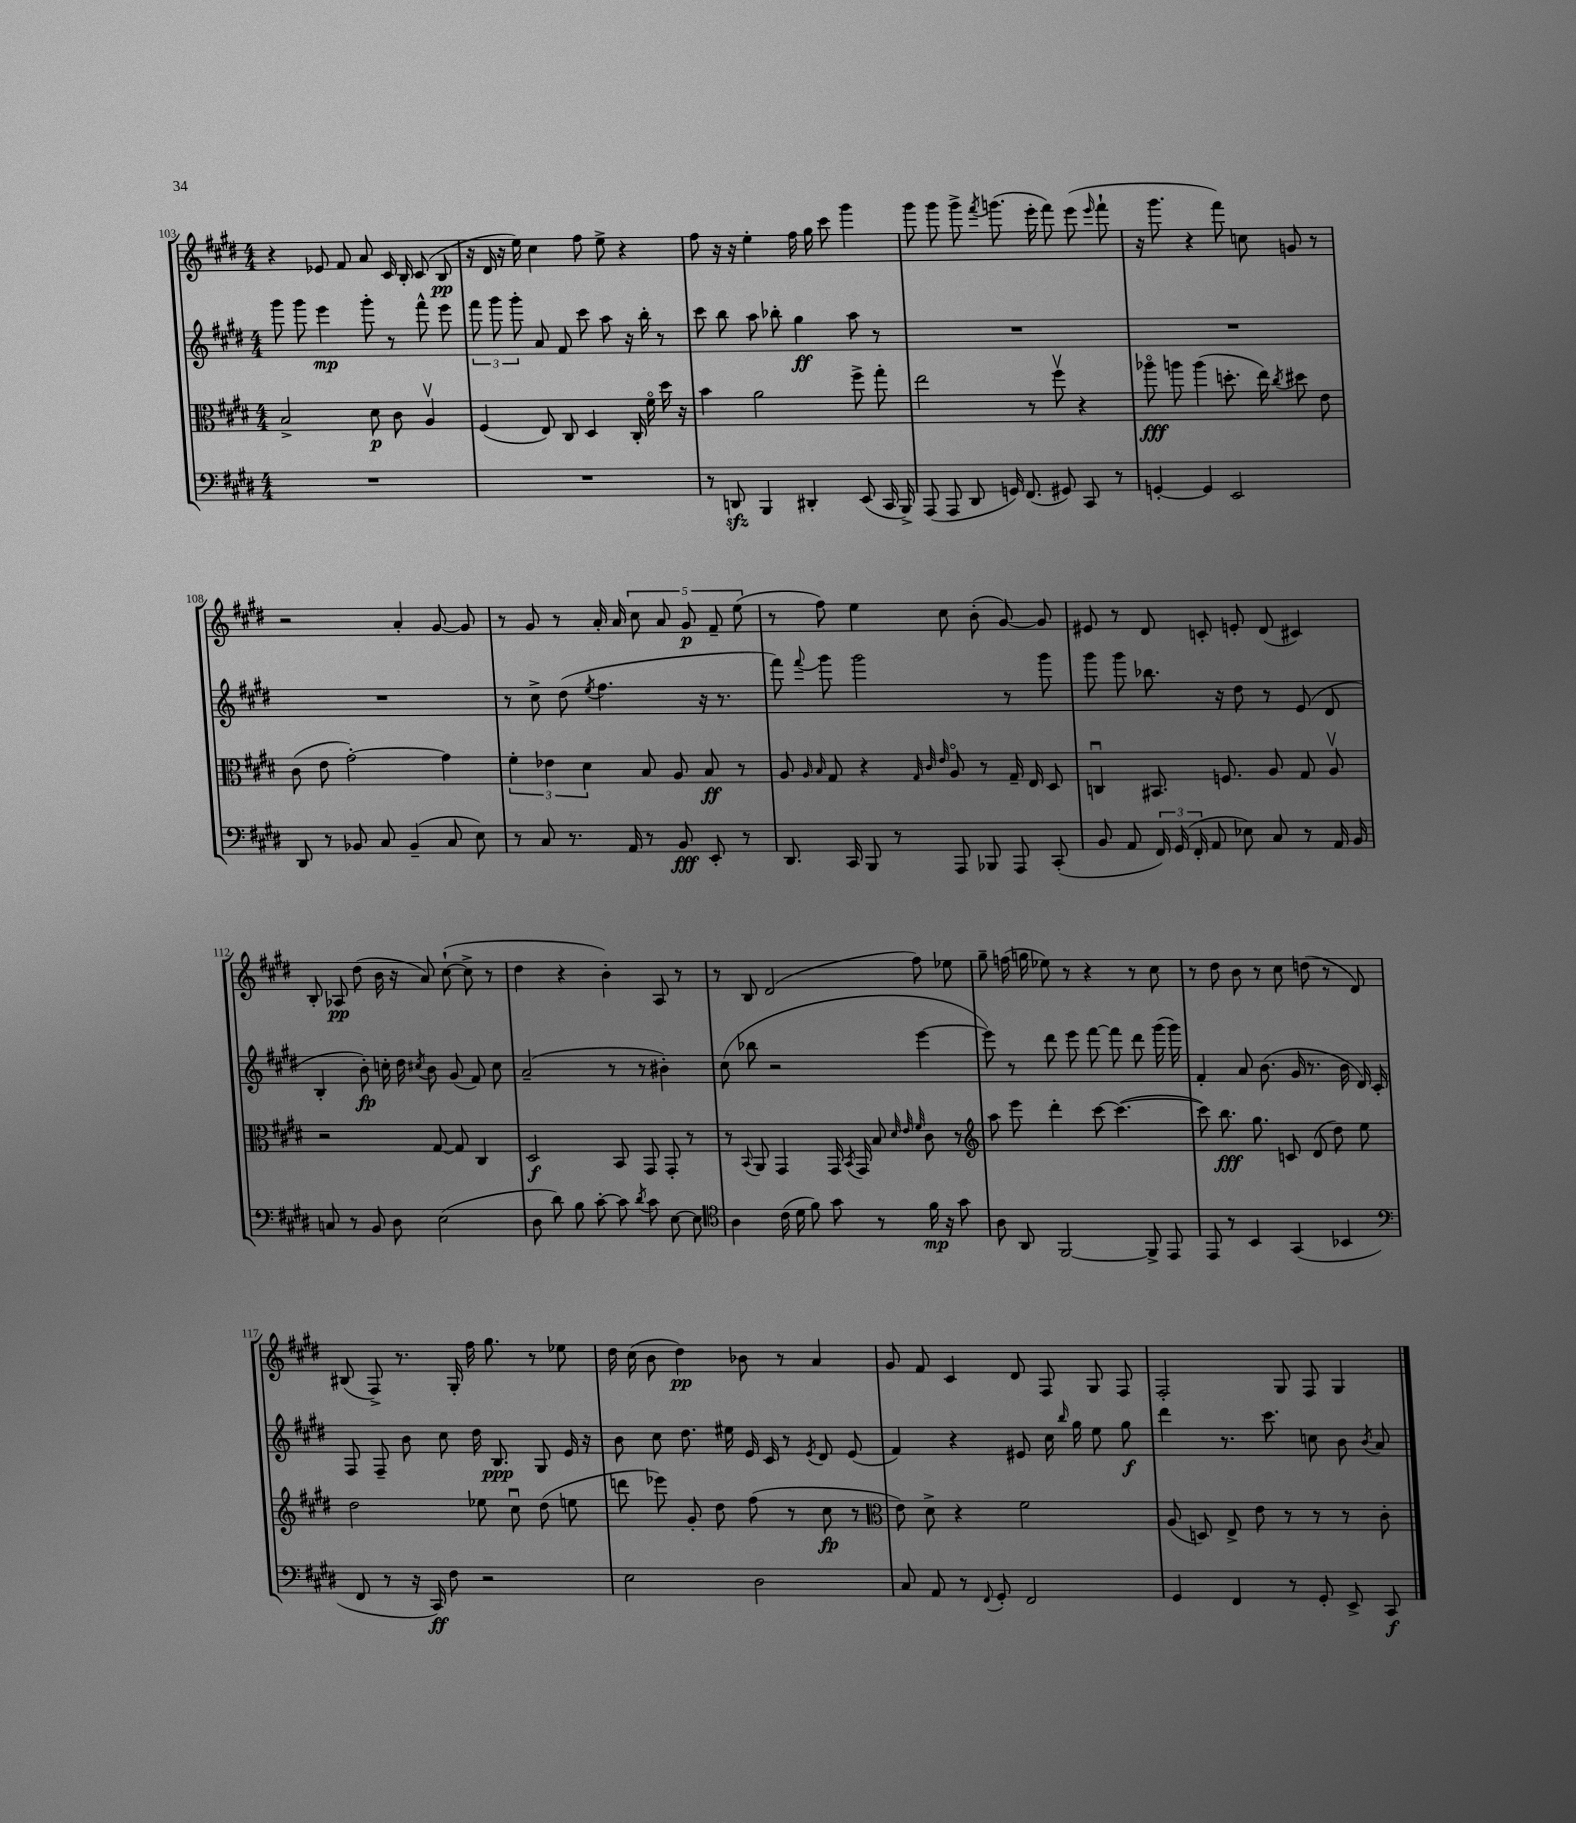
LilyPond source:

<<
\new StaffGroup <<
\new Staff = "s0" {
    \clef treble \key e \major \numericTimeSignature \time 4/4
    \autoBeamOff r4 ees'8 fis'8 a'8 cis'16 b16-. cis'8( b8\pp |
    r16 dis'16 r16 e''16) cis''4 fis''8 e''8-> r4 |
    fis''8 r16 r16 e''4-. fis''16 gis''16 cis'''8 gis'''4 |
    gis'''8 gis'''8 gis'''8-> \acciaccatura { fis'''8 } g'''8.( e'''16-. fis'''8) e'''8( \grace { e'''16 } fis'''8-! |
    r16 gis'''8. r4 fis'''8) c''8 g'8 r8 |
    r2 a'4-. gis'8~ gis'8 |
    r8 gis'8 r8 a'16-. a'16 \tuplet 5/4 { cis''8 a'8 gis'8\p fis'8-- e''8( } |
    r8 fis''8) e''4 cis''8 b'8-.( gis'8~) gis'8 |
    eis'8 r8 dis'8 c'8-. e'8-. dis'8( cis'4) |
    b8-. aes8\pp dis''8( b'16 r16 a'8) cis''8~-!( cis''8-> r8 |
    dis''4 r4 b'4-.) a8 r8 |
    r8 b8 dis'2( fis''8) ees''8 |
    gis''8-- f''16( g''16 ees''8) r8 r4 r8 cis''8 |
    r8 dis''8 b'8 r8 cis''8 d''8( r8 dis'8) |
    bis8( fis8->) r8. gis16-. fis''16 gis''8. r8 ees''8 |
    dis''16 cis''16( b'8 dis''4\pp) bes'8 r8 a'4 |
    gis'8 fis'8 cis'4 dis'8 fis8 gis8 fis8 |
    fis2-. gis8 fis8 gis4 \bar "|." |
}
\new Staff = "s1" {
    \clef treble \key e \major \numericTimeSignature \time 4/4
    \autoBeamOff gis'''8 gis'''8 e'''4\mp gis'''8-. r8 fis'''8-^ e'''8 |
    \tuplet 3/2 { fis'''8 gis'''8 gis'''8-. } a'8 fis'8 cis'''8 a''8 r16 b''16-. r8 |
    cis'''8 b''8 a''8 bes''8-. gis''4\ff a''8 r8 |
    R1 |
    R1 |
    R1 |
    r8 cis''8-> dis''8( \acciaccatura { e''8 } fis''4. r16 r8. |
    fis'''8) \appoggiatura { fis'''8 } gis'''8 gis'''2 r8 gis'''8 |
    gis'''8 gis'''8 bes''8. r16 dis''8 r8 e'8( dis'8 |
    b4-. b'8-.\fp) c''16-. dis''16 \acciaccatura { cis''8 } b'8 gis'8( fis'8) cis''8 |
    a'2--( r8 r8 bis'4-.) |
    cis''8( bes''8 r2 e'''4~ |
    e'''8) r8 dis'''8 e'''8 fis'''8~ fis'''8 dis'''8 gis'''16( gis'''16) |
    fis'4-. a'8 b'8.( gis'16 r8. b'16 dis'16) cis'16-. |
    fis8 fis8-- b'8 cis''8 dis''16 b8.\ppp gis8 e'16 r16 |
    b'8 cis''8 dis''8. eis''16 e'16 cis'16 r8 \acciaccatura { e'8 } dis'8 e'8( |
    fis'4) r4 eis'8 cis''16 \grace { b''16 } gis''16 e''8 gis''8\f |
    dis'''4 r8. cis'''8. c''8 b'8 \acciaccatura { b'8 } a'8 \bar "|." |
}
\new Staff = "s2" {
    \clef alto \key e \major \numericTimeSignature \time 4/4
    \autoBeamOff b2-> dis'8\p cis'8 a4\upbow |
    fis4( e8) cis8 dis4 cis16-. fis'16\flageolet dis''16 r16 |
    b'4 a'2 fis''8-> gis''8-. |
    e''2 r8 fis''8\upbow r4 |
    aes''8\flageolet\fff a''8 a''4( d''8.-. e''16) \acciaccatura { cis''8 } dis''8 e'8 |
    cis'8( e'8 gis'2~-.) gis'4 |
    \tuplet 3/2 { fis'4-. ees'4 dis'4 } b8 a8 b8\ff r8 |
    a8 \grace { a16 b16 } gis8 r4 \grace { gis32 cis'32 e'32 } a8\flageolet r8 gis16-- e16 dis8 |
    c4\downbow bis,8. f8. a8 gis8 a8\upbow |
    r2 gis8~ gis8 cis4 |
    dis2\f b,8 gis,8 gis,8-. r8 |
    r8 \appoggiatura { b,8 } a,8 gis,4 gis,16 \acciaccatura { b,8 } gis,16 b8 \grace { dis'32 e'32 fis'32 } cis'8 r8 |
    \clef treble a''8 e'''8 dis'''4-. cis'''8~ cis'''4.~( |
    cis'''8) b''8.\fff gis''8. c'8 dis'8( dis''8) e''8 |
    dis''2 ees''8 cis''8\downbow dis''8( e''8 |
    d'''8 ees'''8) gis'8-. dis''8 fis''8( r8 cis''8\fp r8 |
    \clef alto e'8) dis'8-> r4 fis'2 |
    a8( d8) e8-> e'8 r8 r8 r8 cis'8-. \bar "|." |
}
\new Staff = "s3" {
    \clef bass \key e \major \numericTimeSignature \time 4/4
    \autoBeamOff R1 |
    R1 |
    r8 d,8\sfz b,,4 dis,4-. e,8( cis,16 b,,16->) |
    a,,8( a,,8 dis,8 g,16) fis,8.( gis,8) cis,8 r8 |
    g,4~-. g,4 e,2 |
    dis,8 r8 bes,8 cis8 bes,4--( cis8 e8) |
    r8 cis8 r8. a,16 r8 b,8\fff e,8-. r8 |
    dis,8. cis,16 b,,8 r8 a,,8 bes,,8 a,,8 cis,8-.( |
    b,8 a,8 \tuplet 3/2 { fis,16) gis,16( fis,16-. } a,8 ees8) cis8 r8 a,16 b,16 |
    c8 r8 b,8 dis8 e2( |
    dis8 dis'8) b8 cis'8~-. cis'8 \acciaccatura { dis'8 } cis'8 e8~ e8 |
    \clef tenor a4 cis'16( dis'16 fis'8) gis'8 r8 fis'16\mp r16 gis'8 |
    a8 a,8 fis,2~ fis,8-> e,8 |
    e,8 r8 b,4 gis,4( bes,4 |
    \clef bass fis,8 r8 r16 cis,16\ff) fis8 r2 |
    e2 dis2 |
    cis8 a,8 r8 \appoggiatura { fis,8 } gis,8-. fis,2 |
    gis,4 fis,4 r8 gis,8-. e,8-> cis,8\f \bar "|." |
}
>>
>>
\layout { \context { \Score currentBarNumber = #103 } }
